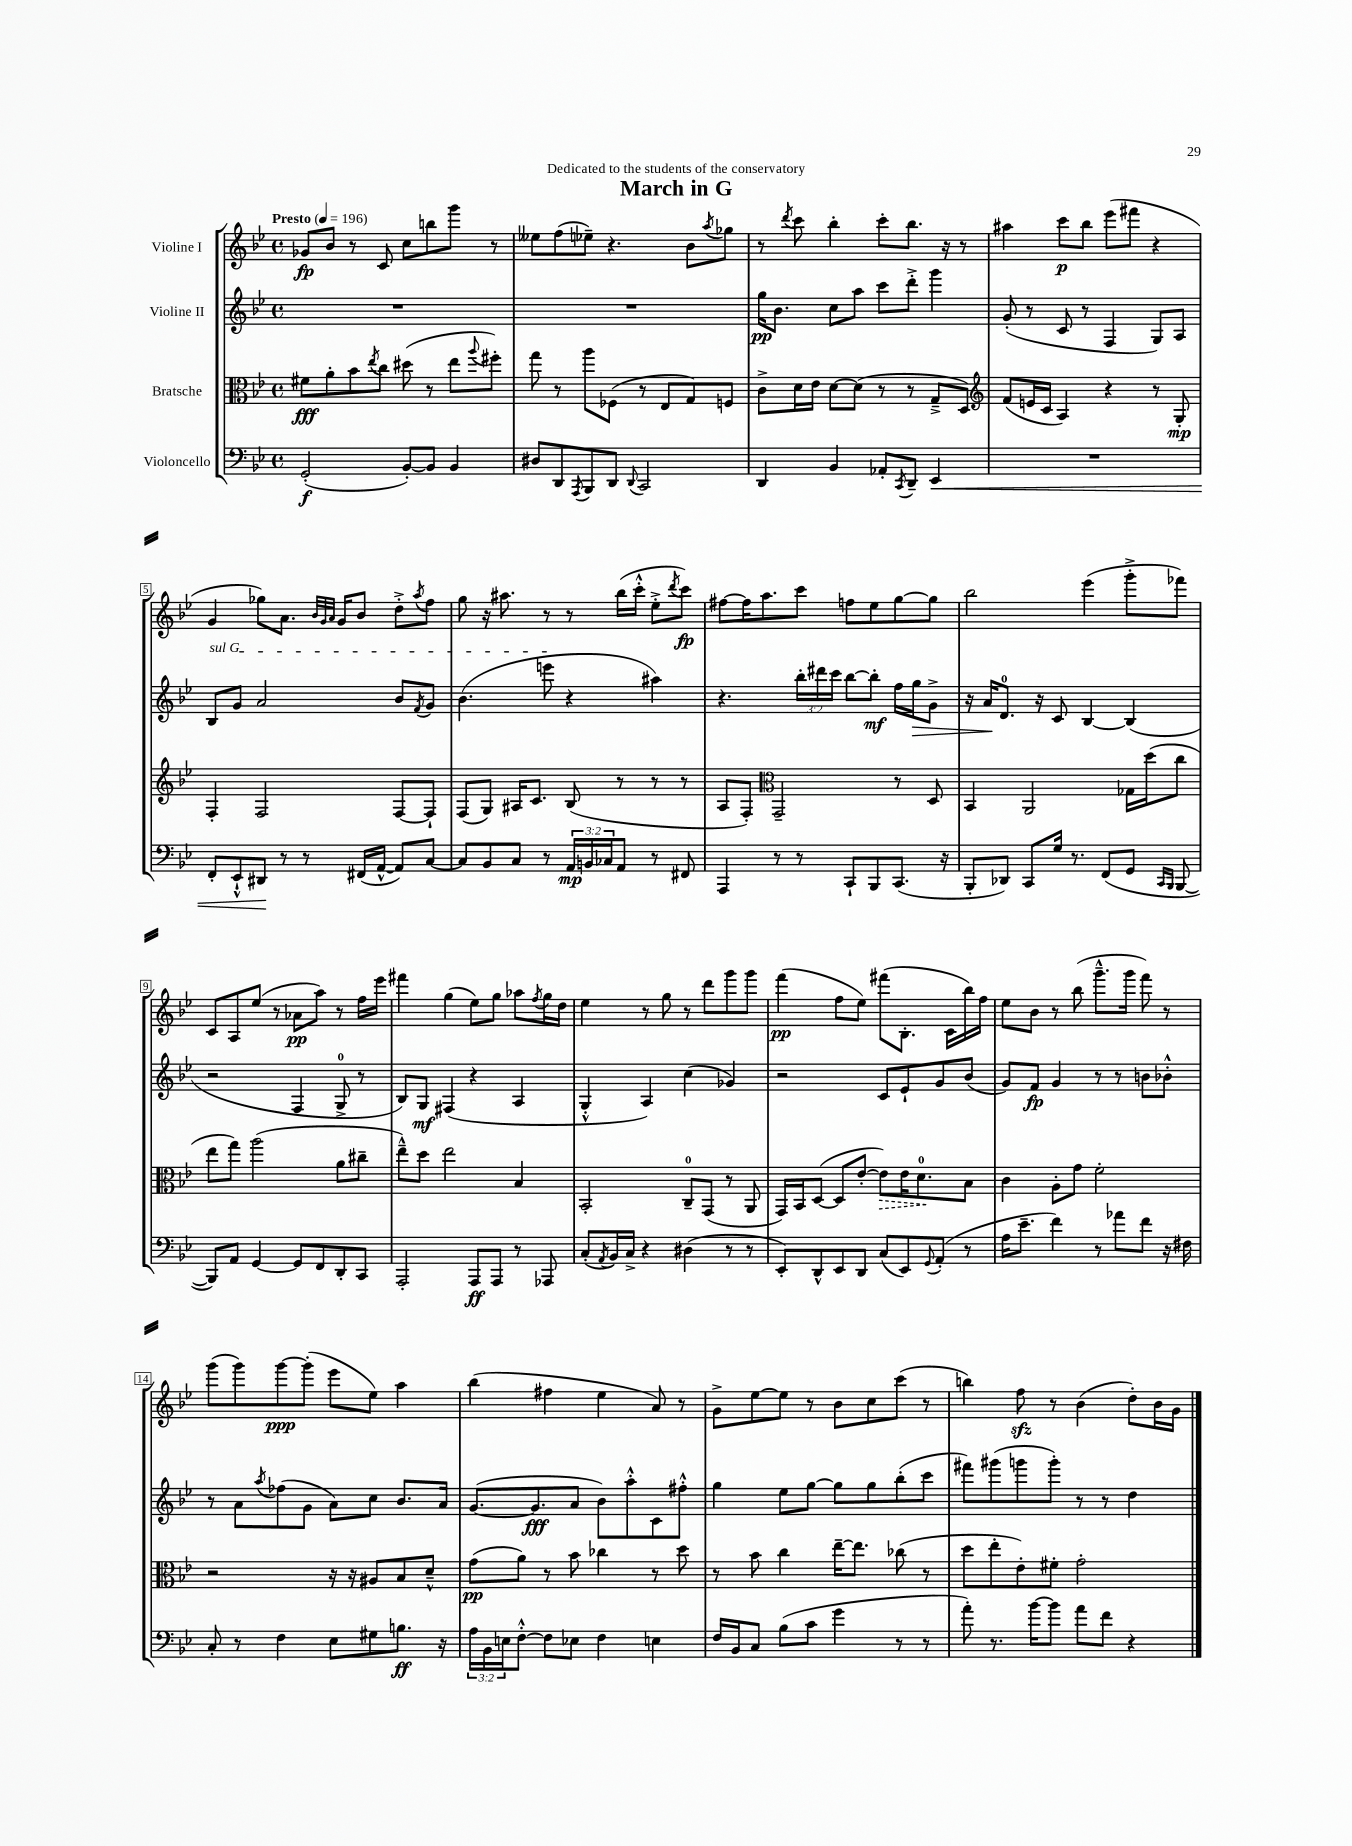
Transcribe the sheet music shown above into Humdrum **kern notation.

**kern	**kern	**kern	**kern
*staff4	*staff3	*staff2	*staff1
*clefF4	*clefC3	*clefG2	*clefG2
*k[b-e-]	*k[b-e-]	*k[b-e-]	*k[b-e-]
*M4/4	*M4/4	*M4/4	*M4/4
*met(c)	*met(c)	*met(c)	*met(c)
*MM196	*MM196	*MM196	*MM196
(2GG'	8f#	1r	8g-
.	8a'	.	8b-
.	8b-	.	8r
.	8qee-	.	.
.	8cc	.	8c
[8BB-')	(8dd#	.	8cc
8BB-]	8r	.	8bb
4BB-	8ee-	.	8ggg
.	8qqaa	.	.
.	8ff#')	.	8r
=	=	=	=
8D#	8gg	1r	8ee--
8DD	8r	.	(8ff
8qAAA	.	.	.
8BBB-	8aa	.	8ee-~)
8DD	(8F-	.	4.r
8qqDD	.	.	.
2CC	8r	.	.
.	8E-	.	.
.	8G)	.	8b-
.	.	.	8qaa
.	8F	.	8gg-
=	=	=	=
4DD	8c^	16gg	8r
.	.	8.b-	.
.	.	.	8qddd
.	16d	.	8ccc
.	16e-	.	.
4BB-	[8d	8cc	4bb-'
.	(8d]	8aa	.
8AA-'	8r	8ccc	8ccc'
8qCC	.	.	.
8DD~	8r	8ddd'^	8.bb-
4EE-	8G~^	4ggg	.
.	.	.	16r
.	8D)	.	8r
=	=	=	=
*	*clefG2	*	*
1r	(8f	(8g'	4aa#
.	16e	8r	.
.	16c	.	.
.	4A)	8c	8ccc
.	.	8r	8bb-
.	4r	4F	(8eee-
.	.	.	8fff#
.	8r	8G)	4r
.	8G'	8A	.
=	=	=	=
8FF'	4F'	8B-	4g
8EE-`^^	.	8g	.
8DD#	2F	2a	8gg-)
8r	.	.	8.a
8r	.	.	.
.	.	.	32qqb-
.	.	.	32qqg
.	.	.	32qqa
.	.	.	16g
(16FF#	.	.	8b-
[16AA^^	.	.	.
8AA])	[8F	8b-	8dd'^
.	.	8qf	8qaa
[8C	8F`]	8g	8ff
=	=	=	=
8C]	(8F	(4.b-	8gg
8BB-	8G)	.	16r
.	.	.	8.aa#
8C	16A#	.	.
.	8.c	.	.
8r	.	8eee	8r
24AA	(8B-	4r	8r
24BB	.	.	.
24C-	.	.	.
8AA	8r	.	(16bb-
.	.	.	16ccc'^^
8r	8r	4aa#)	8ee-'^
.	.	.	8qddd
8FF#	8r	.	8ccc)
=	=	=	=
4AAA	8A	4.r	[8ff#
.	8F')	.	16ff#]
.	.	.	8.aa
*	*clefC3	*	*
8r	2GG~	.	.
8r	.	24bb-'	8ccc
.	.	24ddd#	.
.	.	24ccc	.
8CC`	.	[8bb-	8ff
8BBB-	.	8bb-']	8ee-
(8.CC	8r	16ff	[8gg
.	.	16gg	.
.	8D	8g^	8gg]
16r	.	.	.
=	=	=	=
8BBB-'	4BB-	16r	2bb-
.	.	16a	.
8DD-)	.	8.d	.
8CC	2AA	.	.
.	.	16r	.
16G	.	8c	.
8.r	.	.	.
.	.	[4B-	(4eee-
(8FF	.	.	.
8GG	16G-	(4B-]	8ggg'^
.	(16dd	.	.
16qqCC	.	.	.
16qqBBB-	.	.	.
[8BBB-	8cc	.	8fff-)
=	=	=	=
8BBB-])	8ee-	2r	8c
8AA	8gg)	.	8A
[4GG	(2aa	.	(8ee-
.	.	.	8r
8GG]	.	4F	8a-
8FF	.	.	8aa)
8DD'	8a	8G^	8r
8CC	8cc#~	8r	16ff
.	.	.	16eee-
=	=	=	=
2AAA'	8ee-~^^)	8B-)	4fff#
.	8dd	8G	.
.	2ee-	(4F#	(4gg
8AAA	.	4r	8ee-)
8AAA	.	.	8gg
8r	4B-	4A	8aa-
.	.	.	8qff
8AAA-	.	.	16gg
.	.	.	16dd
=	=	=	=
(8C'	2BB-'	4G'^^	4ee-
8qAA	.	.	.
16BB-)	.	.	.
16C^	.	.	.
4r	.	4A)	8r
.	.	.	8gg
(4D#	8C~	(4cc	8r
.	(8GG	.	8ddd
8r	8r	4g-)	8ggg
8r	8AA	.	8ggg
=	=	=	=
8EE-')	16GG)	2r	(4fff
.	16BB-	.	.
8DD^^	([8D	.	.
8EE-	8D]	.	8ff
8DD	[8e-'	.	8ee-)
(8C	8e-])	8c	(8fff#
8EE-)	16e-	8e-`	8.B-'
.	8.d	.	.
8qqGG	.	.	.
(8AA'	.	8g	.
.	.	.	16c
8r	8B-	(8b-	16bb-)
.	.	.	16ff
=	=	=	=
16A	4c	8g)	8ee-
8.e-~	.	.	.
.	.	8f	8b-
4f)	8A'	4g	8r
.	8g	.	(8bb-
8r	2f'	8r	8.ggg~^^
8a-	.	8r	.
.	.	.	16ggg
8f	.	8b	8fff)
16r	.	8b-'^^	8r
16F#	.	.	.
=	=	=	=
8C'	2r	8r	(8ggg
8r	.	8a	8ggg)
.	.	8qaa	.
4F	.	(8ff-	[8ggg
.	.	8g	(8ggg']
8E-	16r	8a)	8eee-
.	16r	.	.
8G#	8A#	8cc	8ee-)
8.B	8B-	8.b-	4aa
.	8d~^^	.	.
16r	.	16a	.
=	=	=	=
24A	(8g	([8.g	(4bb-
24BB-	.	.	.
24E	.	.	.
[8F'^^	8a)	.	.
.	.	8.g]	.
8F]	8r	.	4ff#
8E-	8b-	8a	.
4F	4cc-	8b-)	4ee-
.	.	8aa'^^	.
4E	8r	8c	8a)
.	8dd	8ff#'^^	8r
=	=	=	=
16F	8r	4gg	8g^
16BB-	.	.	.
8C	8b-	.	[8ee-
(8B-	4cc	8ee-	8ee-]
8c	.	[8gg	8r
4g	[16ee-~	8gg]	8b-
.	8.ee-]	.	.
.	.	8gg	8cc
8r	(8cc-	(8bb-'	(8ccc
8r	8r	8ccc	8r
=	=	=	=
8a')	8dd	8fff#)	4bb)
8.r	8ee-'	(8ggg#	.
.	8e-')	8ggg	8ff
[16b-	.	.	.
8b-]	8f#'	8ggg')	8r
8a	2g'	8r	(4b-
8f	.	8r	.
4r	.	4dd	8dd')
.	.	.	16b-
.	.	.	16g
==	==	==	==
*-	*-	*-	*-
